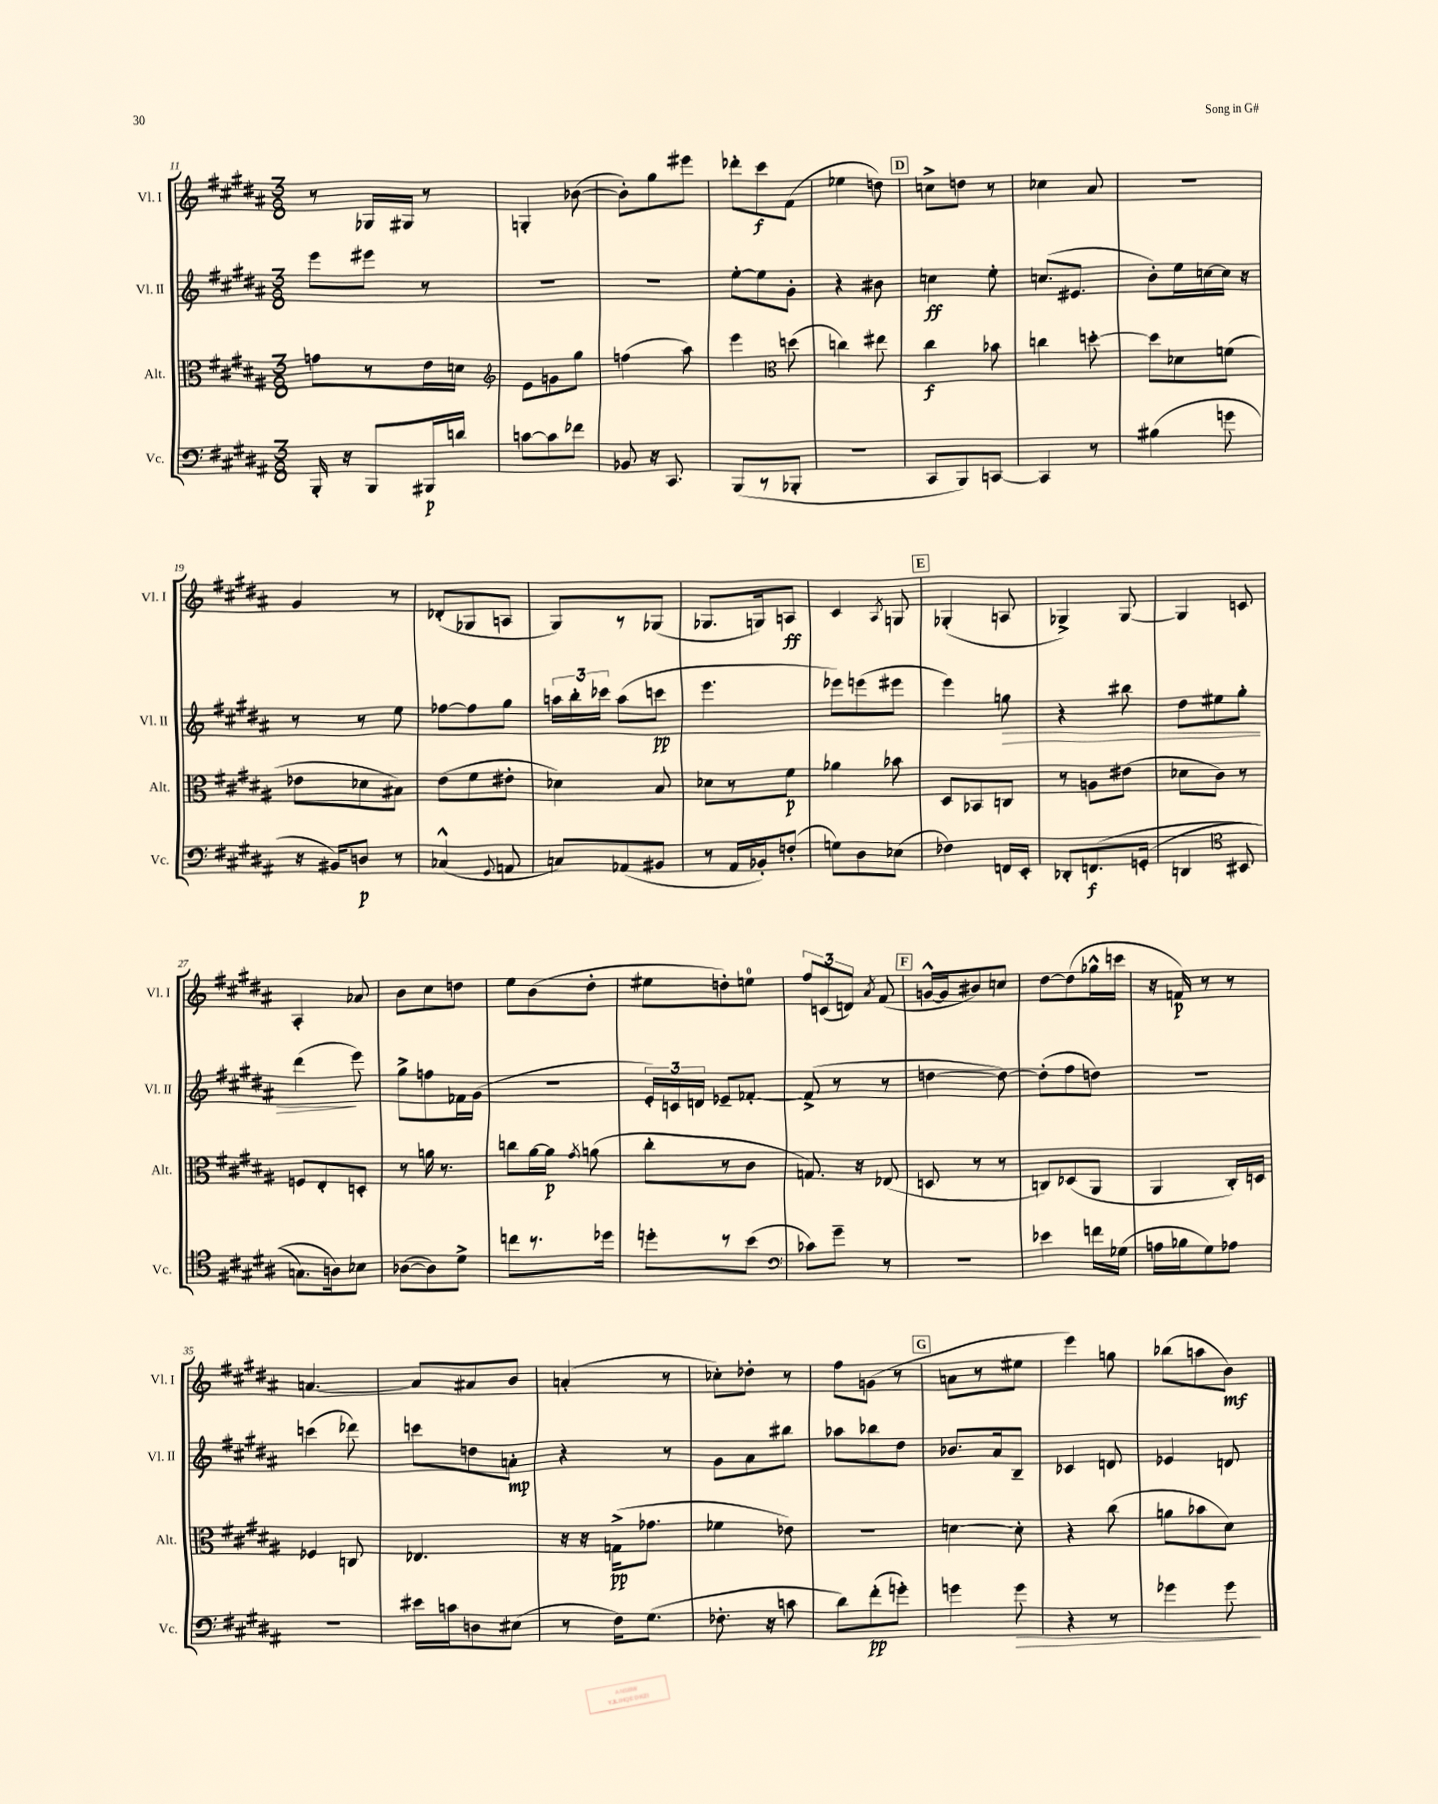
<<
\new StaffGroup <<
\new Staff = "s0" \with { instrumentName = "Vl. I" shortInstrumentName = "Vl. I" } {
    \clef treble \key b \major \numericTimeSignature \time 3/8
    \autoBeamOff r8 ges16[ gis16] r8 |
    g4-. bes'8~( |
    bes'8[-.) gis''8 eis'''8] |
    des'''8[-. cis'''8\f fis'8]( |
    ees''4 d''8) |
    \mark \markup { \box "D" } c''8[-> d''8] r8 |
    ces''4 ais'8 |
    R4. |
    gis'4 r8 |
    des'8[-.( ges8 a8] |
    gis8[) r8 ges8]( |
    ges8.[ g16) a8]\ff |
    cis'4 \acciaccatura { ais8 } g8 |
    \mark \markup { \box "E" } ges4-.( a8 |
    ges4->) ges8~ |
    ges4 c'8 |
    ais4-. aes'8 |
    b'8[ cis''8 d''8] |
    e''8[ b'8( dis''8]-. |
    eis''8[ d''8-.) e''8]-0 |
    \tuplet 3/2 { fis''8[ c'8( d'8]) } \acciaccatura { ais'8 } fis'8( |
    \mark \markup { \box "F" } g'16[~-^ g'16 bis'8) c''8] |
    dis''8[~ dis''8( ges''16-^ c'''16] |
    r16 f'16\p) r8 r8 |
    a'4.~ |
    a'8[ ais'8 b'8] |
    a'4-.( r8 |
    ces''8[-.) des''8]-. r8 |
    fis''8[ g'8]( r8 |
    \mark \markup { \box "G" } a'8[ r8 eis''8] |
    e'''4) g''8 |
    bes''8[( a''8 b'8]\mf) \bar "|." |
}
\new Staff = "s1" \with { instrumentName = "Vl. II" shortInstrumentName = "Vl. II" } {
    \clef treble \key b \major \numericTimeSignature \time 3/8
    \autoBeamOff e'''8[ eis'''8] r8 |
    R4. |
    R4. |
    e''8[~-. e''8 gis'8]-. |
    r4 bis'8 |
    \mark \markup { \box "D" } c''4\ff e''8-. |
    c''8.[( eis'8.] |
    b'8[-.) e''16 c''16~ c''16] r16 |
    r8 r8 e''8 |
    fes''8[~ fes''8 gis''8] |
    \tuplet 3/2 { a''16[ b''16-. ces'''16] } a''8[( c'''8]\pp |
    e'''4. |
    ees'''8[) e'''8( eis'''8] |
    \mark \markup { \box "E" } e'''4) g''8\> |
    r4 bis''8 |
    dis''8[ eis''8 gis''8]-. |
    dis'''4\!( e'''8) |
    gis''8[-> f''8 fes'16 gis'16]( |
    R4. |
    \tuplet 3/2 { e'16[-.) c'16 d'16] } ees'8[-- fes'8]~-. |
    fes'8->( r8 r8 |
    \mark \markup { \box "F" } d''4~ d''8~) |
    d''8[-.( fis''8 d''8]) |
    R4. |
    c'''4( des'''8) |
    c'''8[ d''8 a'8]-.\mp |
    r4 r8 |
    gis'8[ ais'8 bis''8] |
    aes''8[ bes''8 dis''8] |
    \mark \markup { \box "G" } bes'8.[ ais'16 b8]-- |
    ces'4 d'8 |
    ees'4 d'8 \bar "|." |
}
\new Staff = "s2" \with { instrumentName = "Alt." shortInstrumentName = "Alt." } {
    \clef alto \key b \major \numericTimeSignature \time 3/8
    \autoBeamOff g'8[ r8 e'16 d'16] |
    \clef treble e'8[ g'8 gis''8] |
    f''4( ais''8) |
    e'''4 \clef alto d''8( |
    c''4) eis''8 |
    \mark \markup { \box "D" } cis''4\f bes'8 |
    c''4 d''8~-. |
    d''8[ des'8 f'8]( |
    ees'8[ des'8 bis8]) |
    e'8[( fis'8 eis'8]-. |
    des'4) b8 |
    des'8[ r8 fis'8]\p |
    aes'4 bes'8 |
    \mark \markup { \box "E" } dis8[ bes,8 c8] |
    r8 a8[ eis'8]( |
    des'8[ cis'8]) r8 |
    f8[ e8-. d8]-. |
    r8 a'16 r8. |
    c''8[ ais'16~ ais'16]\p \acciaccatura { gis'8 } a'8( |
    cis''8[-. r8 cis'8] |
    g8.) r16 ees8( |
    \mark \markup { \box "F" } d8 r8 r8 |
    c8[) des8( ais,8] |
    ais,4 cis16[-.) d16] |
    fes4 c8 |
    ees4. |
    r16 r16 g16[->\pp( ges'8.] |
    fes'4 ees'8) |
    R4. |
    \mark \markup { \box "G" } d'4~ d'8-. |
    r4 cis''8( |
    a'8[ bes'8 dis'8]) \bar "|." |
}
\new Staff = "s3" \with { instrumentName = "Vc." shortInstrumentName = "Vc." } {
    \clef bass \key b \major \numericTimeSignature \time 3/8
    \autoBeamOff b,,16-. r16 b,,8[ bis,,16\p d'16] |
    c'8[~ c'8 fes'8] |
    bes,8 r16 cis,8. |
    b,,8[( r8 bes,,8]-. |
    R4. |
    \mark \markup { \box "D" } cis,8[ b,,8) c,8]~ |
    c,4 r8 |
    bis4( g'8 |
    r16 bis,16[) d8]\p r8 |
    ces4-^( \appoggiatura { gis,8 } a,8 |
    c8[) aes,8( bis,8] |
    r8 ais,16[ bes,16-.) f8]-.( |
    g8[) dis8 ees8]( |
    \mark \markup { \box "E" } fes4) f,16[ e,16]-. |
    des,8[-. f,8.\f\( g,16]-.( |
    d,4 \clef tenor bis,8 |
    g8.[) a16\) bes8] |
    aes8[~( aes8) dis'8]-> |
    c''8[ r8. des''16] |
    d''8[-. r8 b'8]( |
    \clef bass ces'8[) gis'8]-- r8 |
    \mark \markup { \box "F" } R4. |
    ees'4 f'16[ ges16]( |
    a16[ bes16 gis8) aes8] |
    R4. |
    eis'16[ c'16 d8 eis8]( |
    r8 fis16[) gis8.]( |
    fes8.-. r16 c'8 |
    dis'8[) fis'8-.\pp( g'8]-.) |
    \mark \markup { \box "G" } g'4 g'8\> |
    r4 r8 |
    ges'4 ges'8\! \bar "|." |
}
>>
>>
\layout { \context { \Score currentBarNumber = #11 } }
